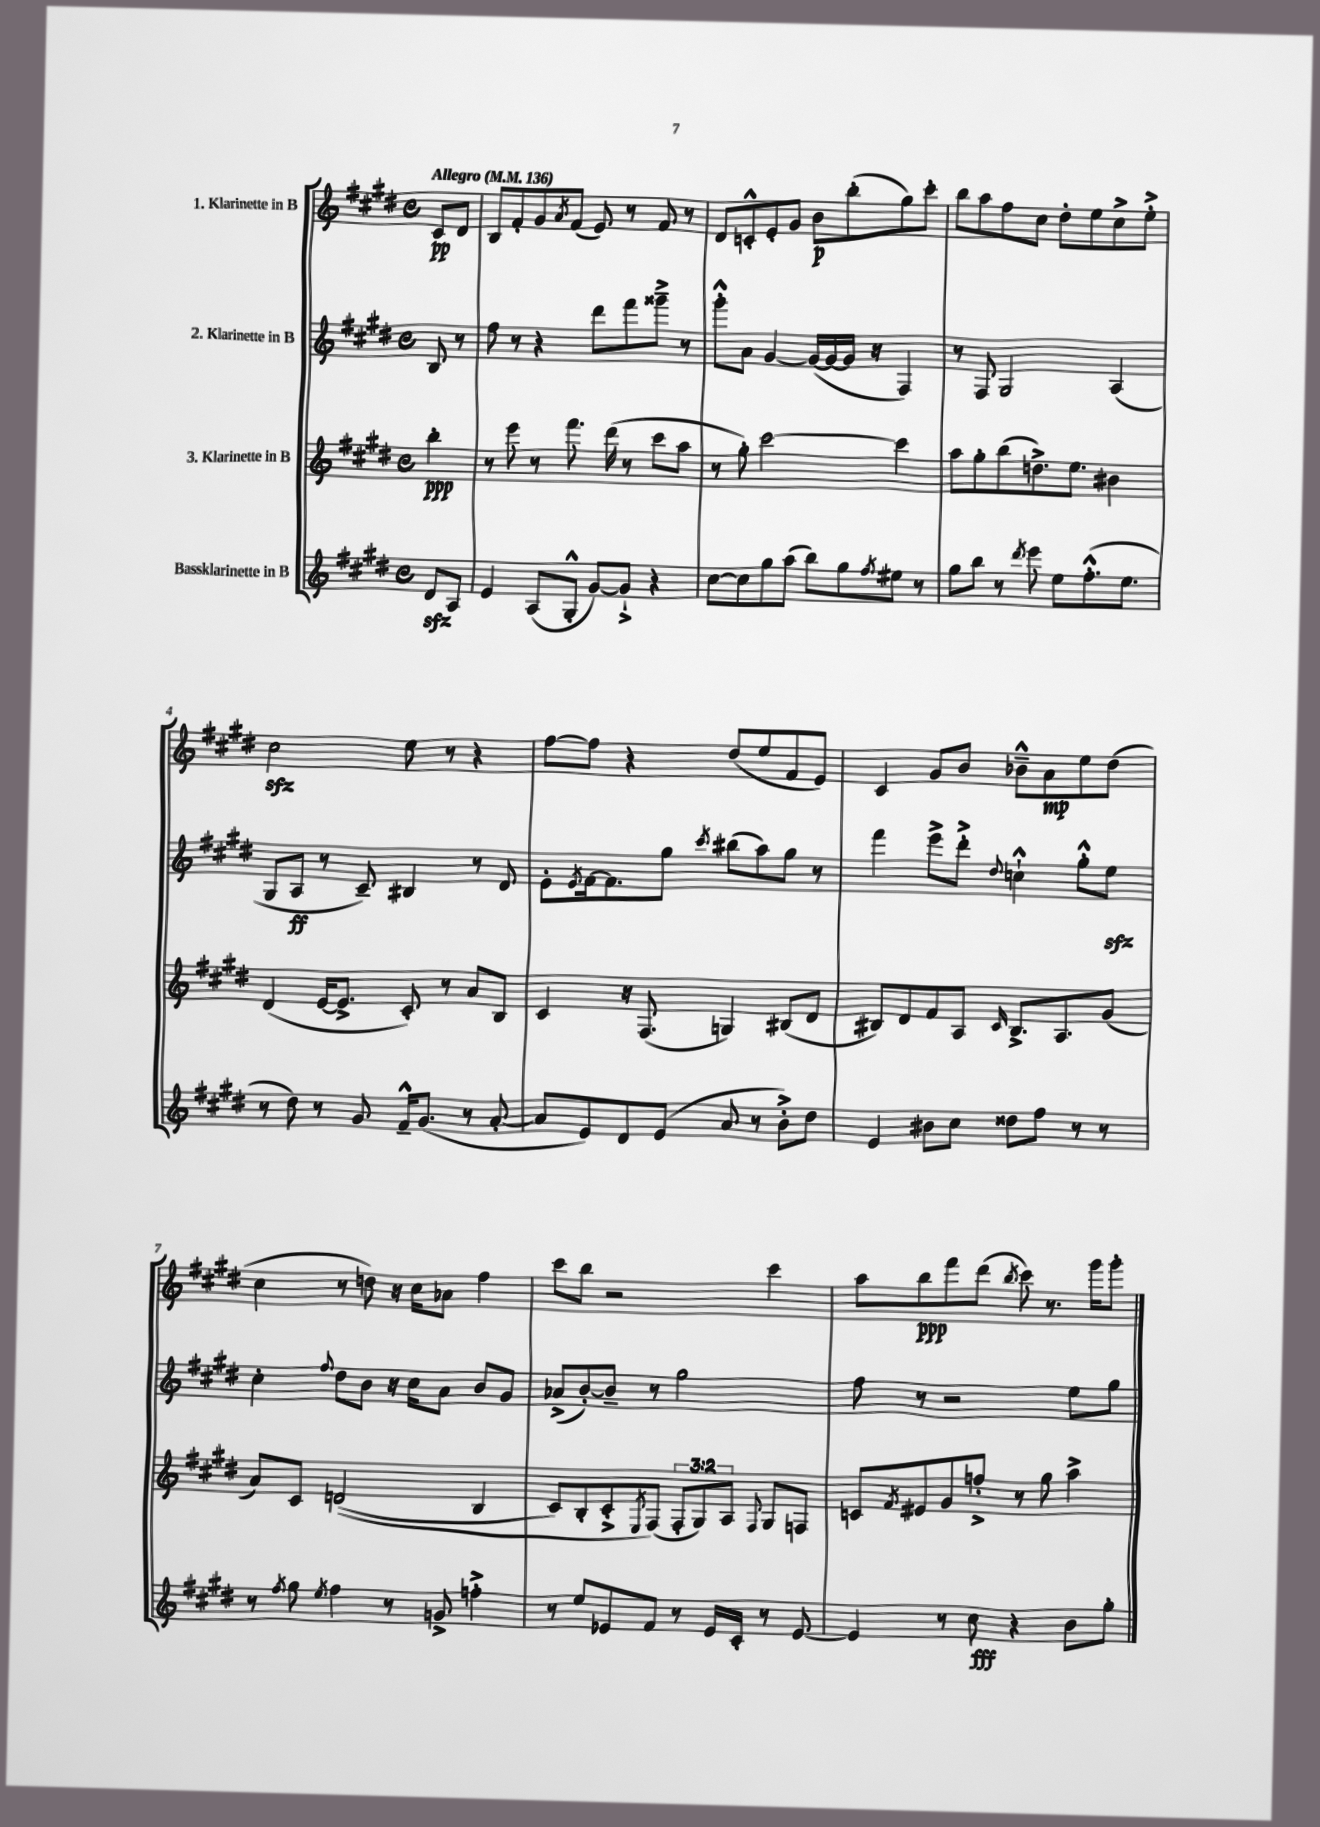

**kern	**kern	**kern	**kern
*staff4	*staff3	*staff2	*staff1
*clefG2	*clefG2	*clefG2	*clefG2
*k[f#c#g#d#]	*k[f#c#g#d#]	*k[f#c#g#d#]	*k[f#c#g#d#]
*M4/4	*M4/4	*M4/4	*M4/4
*met(c)	*met(c)	*met(c)	*met(c)
*MM136	*MM136	*MM136	*MM136
8d#	4bb'	8B	8c#
8A	.	8r	8d#
=	=	=	=
4e	8r	8ff#	8B
.	8eee	8r	8f#'
(8A	8r	4r	8g#
.	.	.	8qa
8G#'^^	8.fff#	.	(8f#
[8g#)	.	8ddd#	8e)
.	(16ddd#	.	.
8g#`^]	8r	8fff#	8r
4r	8ccc#	8ggg##~^	8f#
.	8aa	8r	8r
=	=	=	=
[8cc#	8r	8ggg#'^^	8d#
8cc#]	8gg#')	8a	8c'^^
8gg#	[2ccc#	[4g#	8e'
(8aa	.	.	8g#
8bb)	.	(16g#_	8b
.	.	16g#_	.
8gg#	.	16g#]	(8bb'
.	.	16r	.
8qff#	.	.	.
8ee#	4ccc#]	4F#)	8gg#)
8r	.	.	8ccc#'
=	=	=	=
8gg#	8aa	8r	8bb
8bb	8gg#'	8F#	8aa
8r	(8bb	2G#	8ff#
8qddd#	.	.	.
8eee	8.dd^)	.	8cc#
8ee	.	.	8dd#'
.	8.ee	.	.
(8.ff#'^^	.	.	8ee
.	4b#	(4A	8cc#^
8.ee	.	.	.
.	.	.	8ee'^
=	=	=	=
8r	(4d#	8G#	2cc#
8dd#)	.	8A	.
8r	[16e	8r	.
.	8.e^]	.	.
8g#	.	8c#~)	.
16f#~^^	8c#')	4B#	8ee
(8.g#	.	.	.
.	8r	.	8r
8r	8a	8r	4r
[8a'	8B	8d#	.
=	=	=	=
8a]	4c#	8e'	[8ff#
.	.	8qe	.
8e)	.	[16f#	8ff#]
.	.	8.f#]	.
8d#	16r	.	4r
.	(8.F#	.	.
(8e	.	8gg#	.
.	.	8qccc#	.
8a	4G)	(8bb#	(8dd#
8r	.	8aa)	8ee
8b'^)	(8B#	8gg#	8f#
8dd#	8d#	8r	8e)
=	=	=	=
4e	8B#)	4fff#	4c#
.	8d#	.	.
8b#	8f#	8eee^	8g#
8cc#	8A	8ddd#'^	8b
.	16qqc#	8qqdd#	.
8dd##	8.B#^	4cc`^^	8b-~^^
8ff#	.	.	8a
.	8.A	.	.
8r	.	8gg#'^^	8ee
8r	(8g#	8ee	(8dd#
=	=	=	=
8r	8a)	4cc#'	4cc#
8qff#	.	.	.
8gg#	8c#	.	.
8qee	.	8qqff#	.
4ff#	&((2d	8dd#	8r
.	.	8b	8dd)
8r	.	16r	16r
.	.	16cc#	16cc#
8g^	.	8a	8a-
4ff'^	4B	8b	4ff#
.	.	8g#	.
=	=	=	=
8r	8c#)	(8a-^	8ccc#
8ee	8B'	[8b')	8bb
8e-	8c#'^	8b~]	2r
.	8qE	.	.
8f#	(8F#&)	8r	.
8r	12F#'	2gg#	.
.	12G#)	.	.
16e-	.	.	.
.	12A	.	.
16c#'	.	.	.
.	8qqF#	.	.
8r	8G#	.	4ccc#
[8e-	8F	.	.
=	=	=	=
4e-]	8c	8ff#	8aa
.	8qf#	.	.
.	8e#	8r	8bb
8r	8g#	2r	8fff#
8cc#	8ff'^	.	(8ddd#
.	.	.	8qbb
4r	8r	.	8ccc#)
.	8gg#	.	8.r
8b	4aa^	8ee	.
.	.	.	16ggg#
8gg#'	.	8gg#	8ggg#'
==	==	==	==
*-	*-	*-	*-
